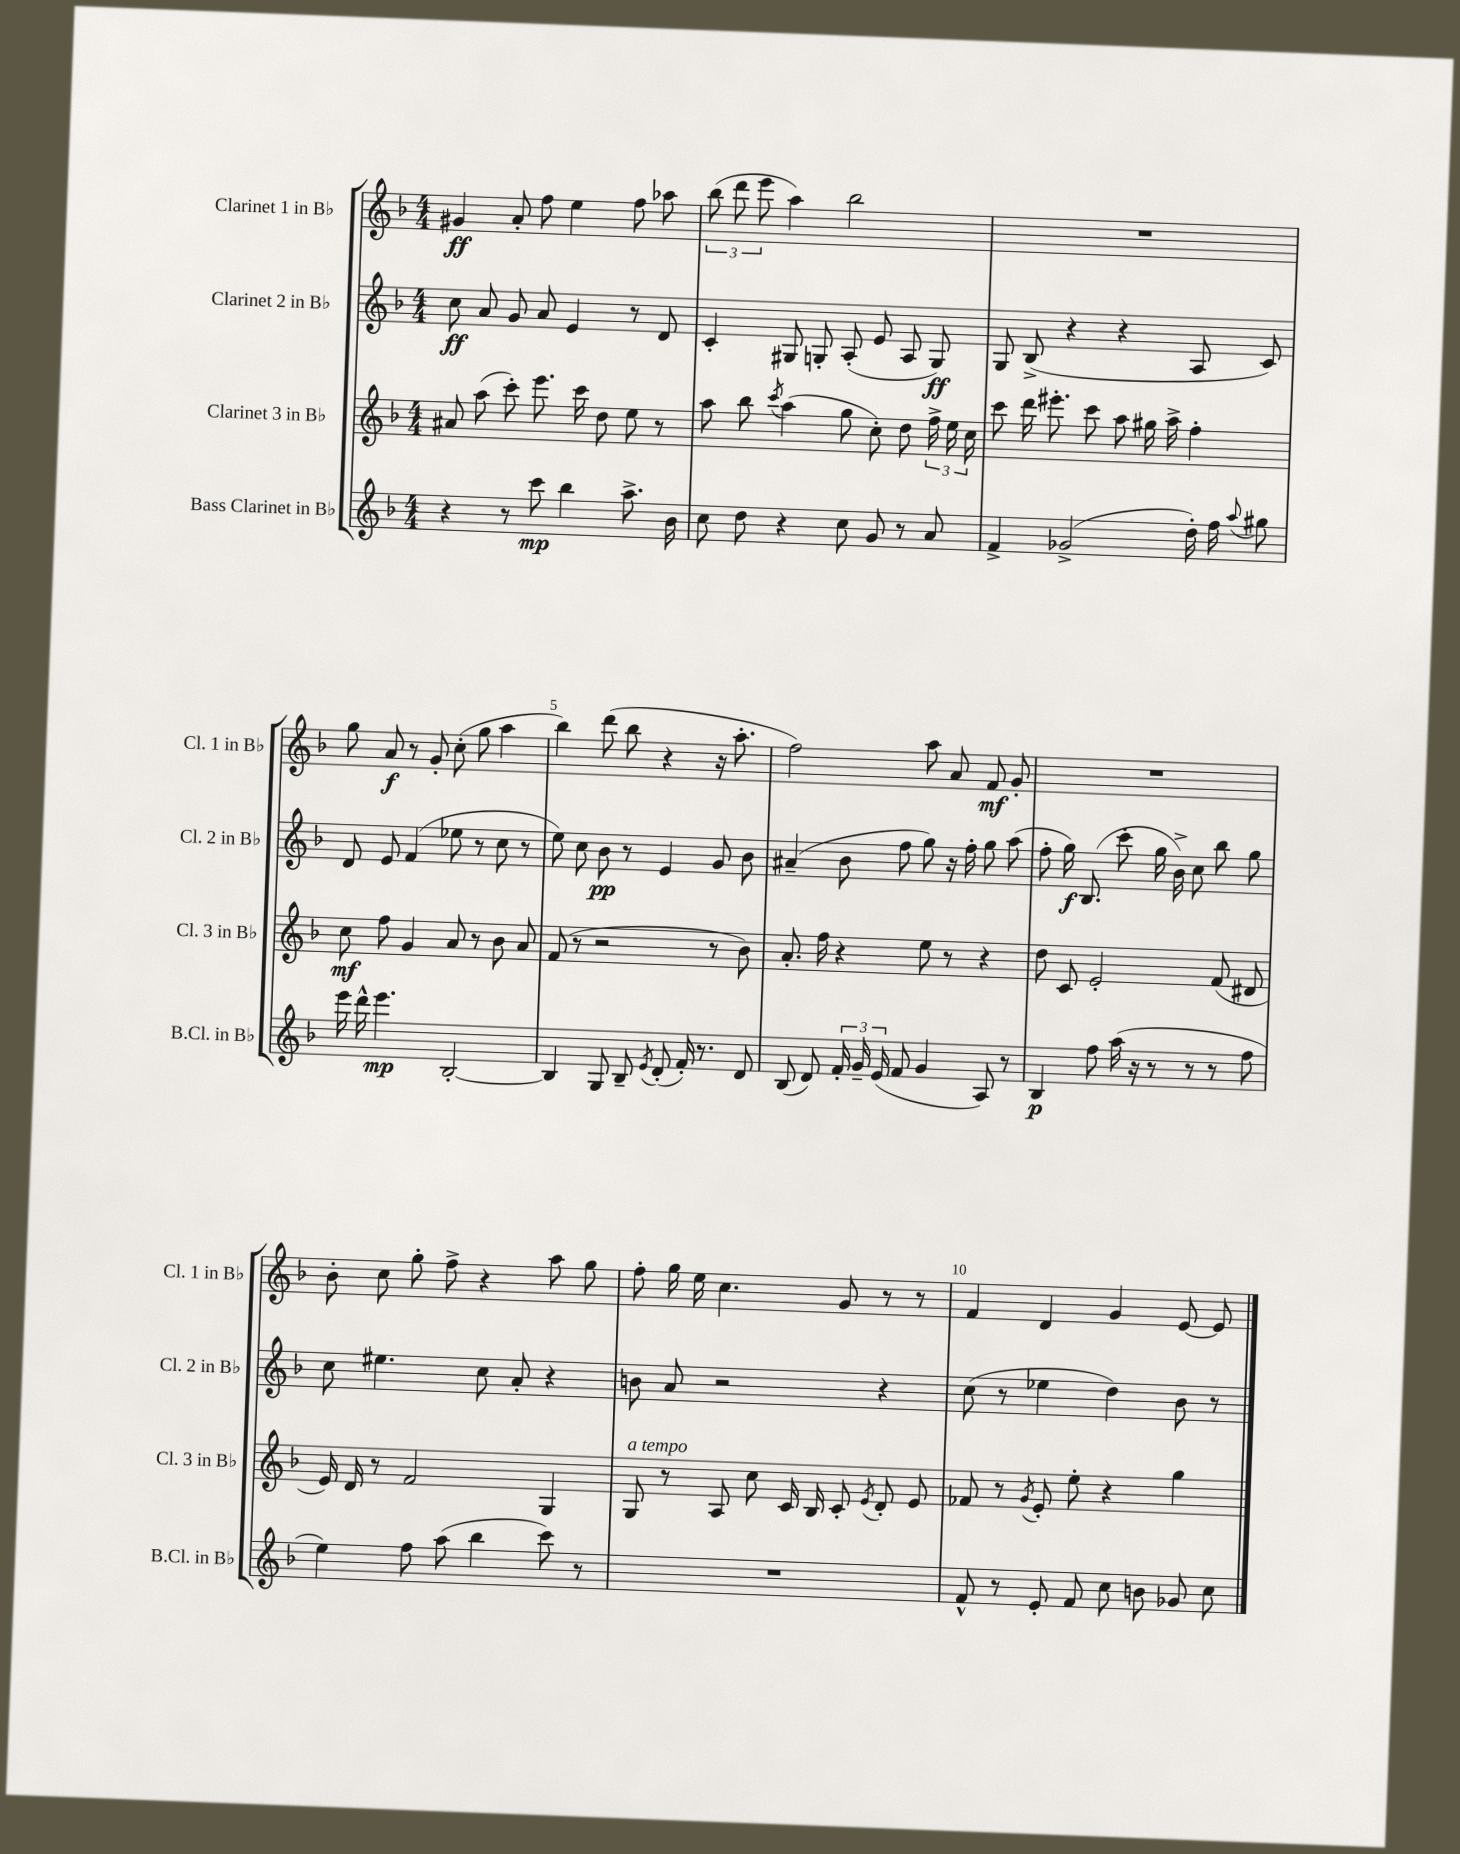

**kern	**dynam	**kern	**dynam	**kern	**dynam	**kern	**dynam
*part4	*part4	*part3	*part3	*part2	*part2	*part1	*part1
*staff4	*staff4	*staff3	*staff3	*staff2	*staff2	*staff1	*staff1
*I"Bass Clarinet in B♭	*	*I"Clarinet 3 in B♭	*	*I"Clarinet 2 in B♭	*	*I"Clarinet 1 in B♭	*
*I'B.Cl. in B♭	*	*I'Cl. 3 in B♭	*	*I'Cl. 2 in B♭	*	*I'Cl. 1 in B♭	*
*clefG2	*	*clefG2	*	*clefG2	*	*clefG2	*
*k[b-]	*	*k[b-]	*	*k[b-]	*	*k[b-]	*
*M4/4	*	*M4/4	*	*M4/4	*	*M4/4	*
=1	=1	=1	=1	=1	=1	=1	=1
4r	.	8a#X/	.	8cc\	ff	4g#X/	ff
.	.	(8aa\	.	8a/	.	.	.
8r	.	8ccc'\)	.	8g/	.	8a'/	.
8ccc\	mp	8.eee\	.	8a/	.	8ff\	.
4bb-\	.	.	.	4e/	.	4ee\	.
.	.	16ccc\	.	.	.	.	.
.	.	8dd\	.	.	.	.	.
8.aa^\	.	8ee\	.	8r	.	8ff\	.
.	.	8r	.	8d/	.	8aa-X\	.
16b-\	.	.	.	.	.	.	.
=2	=2	=2	=2	=2	=2	=2	=2
8cc\	.	8aa\	.	4c'/	.	(12bb-\	.
.	.	.	.	.	.	12ddd\	.
8dd\	.	8bb-\	.	.	.	.	.
.	.	.	.	.	.	12eee\	.
.	.	8qccc/	.	.	.	.	.
4r	.	(4aa\	.	8G#X/	.	4aa\)	.
.	.	.	.	8Gn'/	.	.	.
8cc\	.	8gg\	.	(8A'/	.	2bb-\	.
8g/	.	8cc'\)	.	8e/	.	.	.
8r	.	8dd\	.	8A/	.	.	.
8a/	.	24ff^\	.	8G/)	ff	.	.
.	.	24ee\	.	.	.	.	.
.	.	24cc\	.	.	.	.	.
=3	=3	=3	=3	=3	=3	=3	=3
4f^/	.	8ccc\	.	8G/	.	1r	.
.	.	16ddd\	.	(8B-^/	.	.	.
.	.	8.eee#X'\	.	.	.	.	.
(2g-X^/	.	.	.	4r	.	.	.
.	.	8ccc\	.	.	.	.	.
.	.	8aa\	.	4r	.	.	.
.	.	16gg#X\	.	.	.	.	.
.	.	16aa^\	.	.	.	.	.
16dd'\)	.	4ff'\	.	8A/	.	.	.
16ff\	.	.	.	.	.	.	.
8qqaa/	.	.	.	.	.	.	.
8gg#X\	.	.	.	8c/)	.	.	.
!!LO:LB:g=z
=4	=4	=4	=4	=4	=4	=4	=4
16eee\	.	8cc\	mf	8d/	.	8gg\	.
16ddd^^\	.	.	.	.	.	.	.
4.eee\	mp	8ff\	.	8e/	.	8a/	f
.	.	4g/	.	(4f/	.	8r	.
.	.	.	.	.	.	8g'/	.
[2B-'/	.	8a/	.	8ee-X\	.	(8cc'\	.
.	.	8r	.	8r	.	8gg\	.
.	.	8b-\	.	8cc\	.	4aa\	.
.	.	8a/	.	8r	.	.	.
=5	=5	=5	=5	=5	=5	=5	=5
4B-/]	.	(8f/	.	8ee\)	.	4bb-\)	.
.	.	8r	.	8cc\	.	.	.
8G/	.	2r	.	8b-\	pp	(8ddd\	.
8B-~/	.	.	.	8r	.	8bb-\	.
8qe/	.	.	.	.	.	.	.
(8d'/	.	.	.	4e/	.	4r	.
16f'/)	.	.	.	.	.	.	.
8.r	.	.	.	.	.	.	.
.	.	8r	.	8g/	.	16r	.
.	.	.	.	.	.	8.aa'\	.
8d/	.	8b-\)	.	8b-\	.	.	.
=6	=6	=6	=6	=6	=6	=6	=6
(8B-/	.	8.a'/	.	(4a#X~/	.	2ff\)	.
8d/)	.	.	.	.	.	.	.
.	.	16ff\	.	.	.	.	.
24f'/	.	4r	.	8b-\	.	.	.
24g~/	.	.	.	.	.	.	.
(24e/	.	.	.	.	.	.	.
8f/	.	.	.	8ff\	.	.	.
4g/	.	8ee\	.	8gg\)	.	8aa\	.
.	.	8r	.	16r	.	8a/	.
.	.	.	.	16ff'\	.	.	.
8A/)	.	4r	.	8gg\	.	8f/	mf
8r	.	.	.	(8aa\	.	8g'/	.
=7	=7	=7	=7	=7	=7	=7	=7
4B-/	p	8dd\	.	8ff'\	.	1r	.
.	.	8c/	.	16gg\)	f	.	.
.	.	.	.	(8.B-/	.	.	.
8ff\	.	2e'/	.	.	.	.	.
(16aa\	.	.	.	8ccc'\	.	.	.
16r	.	.	.	.	.	.	.
8r	.	.	.	16gg\	.	.	.
.	.	.	.	16b-^\)	.	.	.
8r	.	.	.	8cc\	.	.	.
8r	.	(8f/	.	8bb-\	.	.	.
8ff\	.	8d#X/	.	8gg\	.	.	.
!!LO:LB:g=z
=8	=8	=8	=8	=8	=8	=8	=8
4ee\)	.	16e/)	.	8cc\	.	8b-'\	.
.	.	16d/	.	.	.	.	.
.	.	8r	.	4.ee#X\	.	8cc\	.
8ff\	.	2f/	.	.	.	8gg'\	.
(8aa\	.	.	.	.	.	8ff^\	.
4bb-\	.	.	.	8cc\	.	4r	.
.	.	.	.	8a'/	.	.	.
8ccc\)	.	4G/	.	4r	.	8aa\	.
8r	.	.	.	.	.	8gg\	.
=9	=9	=9	=9	=9	=9	=9	=9
!	!	!LO:TX:a:i:t=a tempo	!	!	!	!	!
1r	.	8G/	.	8bn\	.	8ff'\	.
.	.	8r	.	8a/	.	16gg\	.
.	.	.	.	.	.	16ee\	.
.	.	8A/	.	2r	.	4.cc\	.
.	.	8cc\	.	.	.	.	.
.	.	16c/	.	.	.	.	.
.	.	16B-/	.	.	.	.	.
.	.	8c'/	.	.	.	8g/	.
.	.	8qe/	.	.	.	.	.
.	.	8d'/	.	4r	.	8r	.
.	.	8e/	.	.	.	8r	.
=10	=10	=10	=10	=10	=10	=10	=10
8f^^/	.	8f-X/	.	(8cc\	.	4f/	.
8r	.	8r	.	8r	.	.	.
.	.	8qg/	.	.	.	.	.
8e'/	.	8e'/	.	4ee-X\	.	4d/	.
8f/	.	8ee'\	.	.	.	.	.
8cc\	.	4r	.	4dd\)	.	4g/	.
8bn\	.	.	.	.	.	.	.
8g-X/	.	4gg\	.	8b-\	.	[8e/	.
8cc\	.	.	.	8r	.	8e/]	.
==	==	==	==	==	==	==	==
*-	*-	*-	*-	*-	*-	*-	*-
